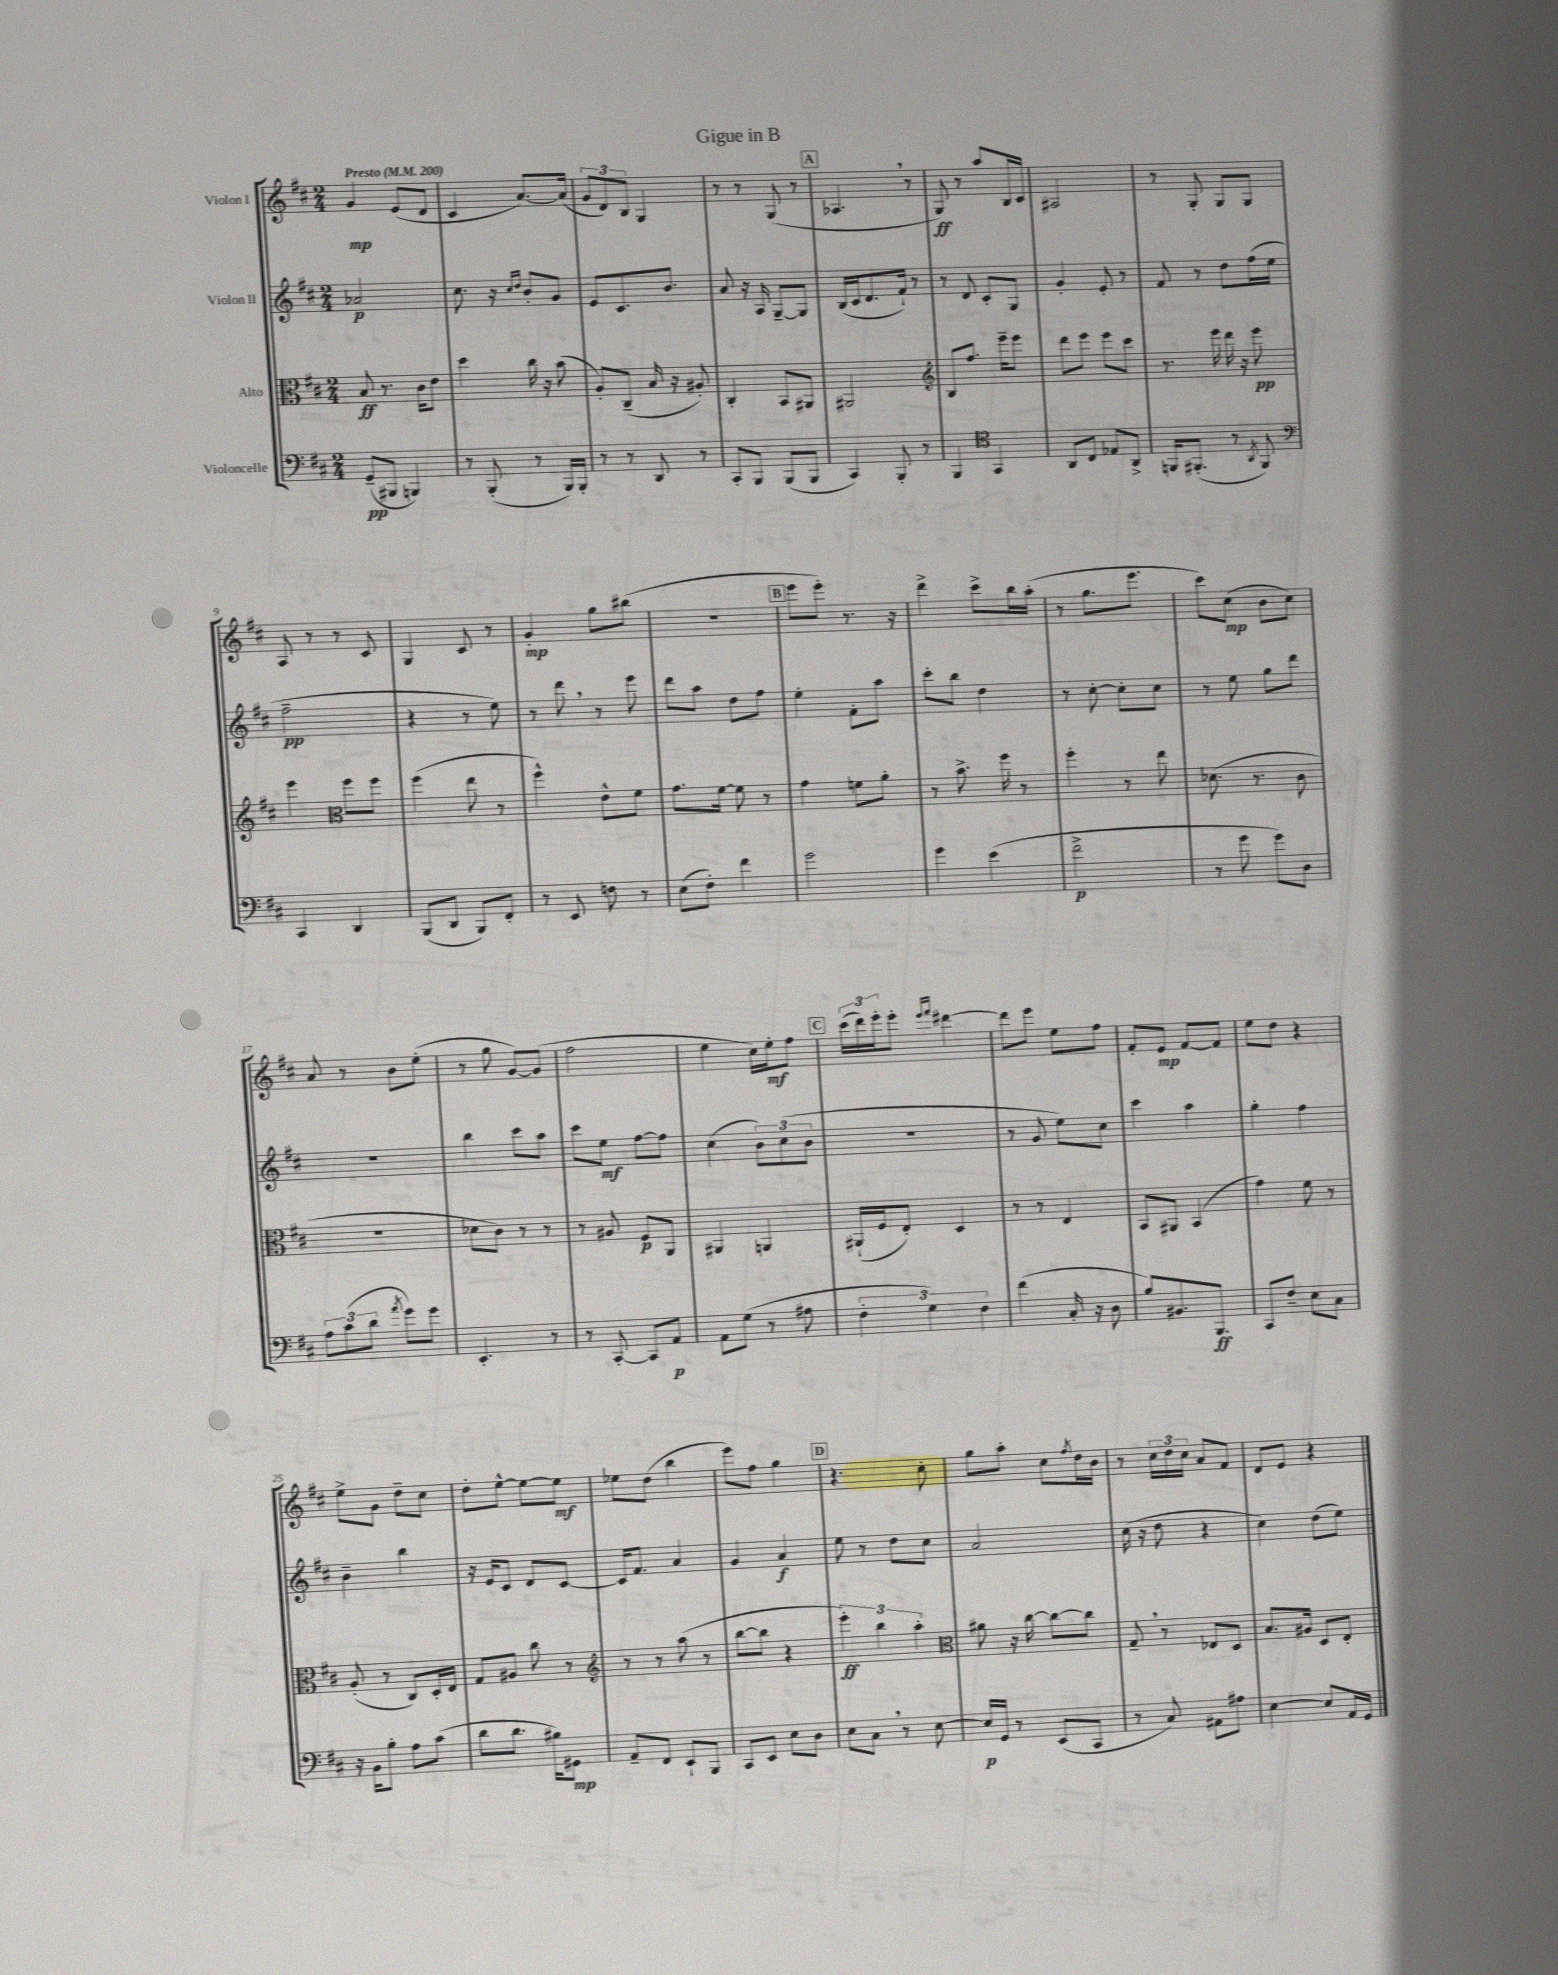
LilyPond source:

\header { title = "Gigue in B" }
<<
\new StaffGroup <<
\new Staff = "s0" \with { instrumentName = "Violon I" } {
    \clef treble \key d \major \numericTimeSignature \time 2/4 \tempo "Presto" 4 = 200
    g'4\mp e'8( d'8 |
    cis'4 a'8.~) a'16( |
    \tuplet 3/2 { g'8 d'8) b8 } g4 |
    r8 r8 g8( r8 |
    \mark \markup { \box "A" } aes4. \breathe r8 |
    g8\ff) r8 a''8 b16 cis'16 |
    ais2 |
    r8 g8-. g8 g8 |
    a8 r8 r8 cis'8 |
    g4 cis'8 r8 |
    g'4-.\mp g''8 bis''8( |
    r2 |
    \mark \markup { \box "B" } e'''8 e'''8-.) r8. r16 |
    d'''4-> cis'''8-> b''16 a''16-.( |
    r8 g''8. e'''8. |
    cis'''8) cis''8\mp( b'8 cis''8) |
    a'8 r8 b'8 e''8-.( |
    r8 g''8 g'8~) g'8( |
    fis''2 |
    e''4 cis''16) e''16-.\mf fis''8 |
    \mark \markup { \box "C" } \tuplet 3/2 { cis'''16( d'''16) e'''16-. } e'''8-. \grace { e'''16 fis'''16 } dis'''4~ |
    dis'''8 e'''8 e''8 fis''8 |
    fis'8-. e'8\mp fis'8~ fis'8 |
    e''8 d''8 r4 |
    e''8-> g'8 d''8-- cis''8 |
    d''8-. e''8~-^ e''8~ e''8\mf |
    ees''8 d''8( b''4 |
    e'''8) fis''8 g''4 |
    \mark \markup { \box "D" } r4. cis''8-. |
    g''8 a''8-. cis''8 \acciaccatura { fis''8 } d''16 b'16 |
    r8 \tuplet 3/2 { cis''16 d''16 cis''16 } a'8 fis'8 |
    d'8 e'8 r4 \bar "|." |
}
\new Staff = "s1" \with { instrumentName = "Violon II" } {
    \clef treble \key d \major \numericTimeSignature \time 2/4
    aes'2\p |
    cis''8. r16 \grace { cis''16 d''16 } b'8-. g'8 |
    e'8 cis'8. b'8. |
    a'8 r16 a16 g8~-- g8 |
    \mark \markup { \box "A" } b16( cis'16 d'8. fis'16-!) r8 |
    r8 d'8 cis'8-. g8 |
    g'4-. e'8-. r8 |
    fis'8 r8 d''8 fis''16( e''16 |
    fis''2--\pp |
    r4 r8 e''8) |
    r8 d'''8 \breathe r8 e'''8 |
    d'''8 a''8 d''8 fis''8 |
    \mark \markup { \box "B" } e''4-. fis'8-. a''8 |
    cis'''8-. b''8 d''4 |
    r8 cis''8~-. cis''8-. cis''8 |
    r8 e''8 g''8 d'''8 |
    r2 |
    b''4 cis'''8 a''8 |
    cis'''8 e''8\mf fis''8~ fis''8 |
    cis''4( \tuplet 3/2 { b'8) cis''8( b'8 } |
    \mark \markup { \box "C" } R2 |
    r8 g'8 e''8) cis''8 |
    cis'''4 a''4 |
    g''4-. fis''4 |
    b'4-- b''4 |
    r16 e'16 cis'8 d'8 cis'8~ |
    cis'16 fis'8. a'4 |
    g'4 a'4\f |
    \mark \markup { \box "D" } e''8 r8 d''8 cis''8 |
    a'2 |
    cis''16( r16 d''8 r4 |
    cis''4) d''8( e''8) \bar "|." |
}
\new Staff = "s2" \with { instrumentName = "Alto" } {
    \clef alto \key d \major \numericTimeSignature \time 2/4
    b8\ff r8. cis'16 e'8 |
    d''4 cis''16 r16 b'8( |
    a8-.) cis8--( b16 r16 ais8-.) |
    cis4-. b,8 ais,8 |
    \mark \markup { \box "A" } ais,2 |
    \clef treble b8 fis''8. e'''16-- e'''8 |
    d'''8 e'''8 e'''8 cis'''8 |
    r8. e'''16 d'''16 r16 e'''8\pp |
    e'''4 \clef alto fis''8 fis''8 |
    fis''4( e''8 r8 |
    fis''4-^) e'8-^ fis'8 |
    g'8. fis'16~ fis'8 r8 |
    \mark \markup { \box "B" } g'4 f'8 a'8-. |
    r8 b'8.-> fis''16 r8 |
    fis''4-. r8 e''8 |
    des'8.( r8. cis'8 |
    R2 |
    des'8 cis'8) r8 r8 |
    r8 ais8 fis8\p a,8 |
    ais,4 a,4 |
    \mark \markup { \box "C" } ais,16-!( fis16 e8-.) d4 |
    r8 r8 e4 |
    b,8 ais,8 b,4( |
    g'4) fis'8 r8 |
    a8-.( r8 cis8) d16-. e16 |
    g8 ais8 cis''8 r8 |
    \clef treble r8 r8 a''8( r8 |
    b''8~ b''8 r4 |
    \mark \markup { \box "D" } \tuplet 3/2 { e'''4-.\ff) b''4 a''4-. } |
    \clef alto ais'8 r16 cis''16~ cis''8~ cis''8 |
    g8-- \breathe r8 ees8 d8 |
    b8. ais16 d8 e8-. \bar "|." |
}
\new Staff = "s3" \with { instrumentName = "Violoncelle" } {
    \clef bass \key d \major \numericTimeSignature \time 2/4
    g,8--\pp( bis,,8 b,,4) |
    r8 b,,8-.( r8 b,,16) b,,16-. |
    r8 r8 d,8 r8 |
    cis,8-. b,,8 b,,8( b,,8 |
    \mark \markup { \box "A" } cis,4) b,,8-. r8 |
    b,,4 \clef tenor g,4 |
    a,8 cis8 ees8 a,8-> |
    f,16 fis,8.-.( r8 \acciaccatura { a,8 } fis,8) |
    \clef bass cis,4 d,4 |
    b,,8( d,8 b,,8) fis,8-. |
    r8 e,8 f8 r8 |
    e8( fis8-.) fis'4 |
    \mark \markup { \box "B" } g'2 |
    g'4 e'4( |
    fis'2->\p |
    r8 g'8 g'8) d8 |
    \tuplet 3/2 { a8 cis'8( d'8 } \acciaccatura { a'8 } g'8) g'8 |
    e,4.-. r8 |
    r8 cis,8~-. cis,8 a,8\p |
    a,8 g8( r8 ais8 |
    \mark \markup { \box "C" } \tuplet 3/2 { fis4-. g4) fis4 } |
    fis'4( cis16-. r16 d8 |
    b8) bis,8. b,,8.\ff |
    cis,8 fis8-- e8 cis8 |
    r16 b,16 b8-. a8 cis'8( |
    d'8 d'8. bis16) gis,8\mp |
    a,8-- fis,8 e,8-! b,,8 |
    cis,8 e,8 e8 d8 |
    \mark \markup { \box "D" } e8 cis8 \breathe r8 e8~ |
    e16\p g,16 r8 e,8( cis,8 |
    r8 cis8) ais,8 ais8 |
    e4~ e8 a,16 g,16 \bar "|." |
}
>>
>>
